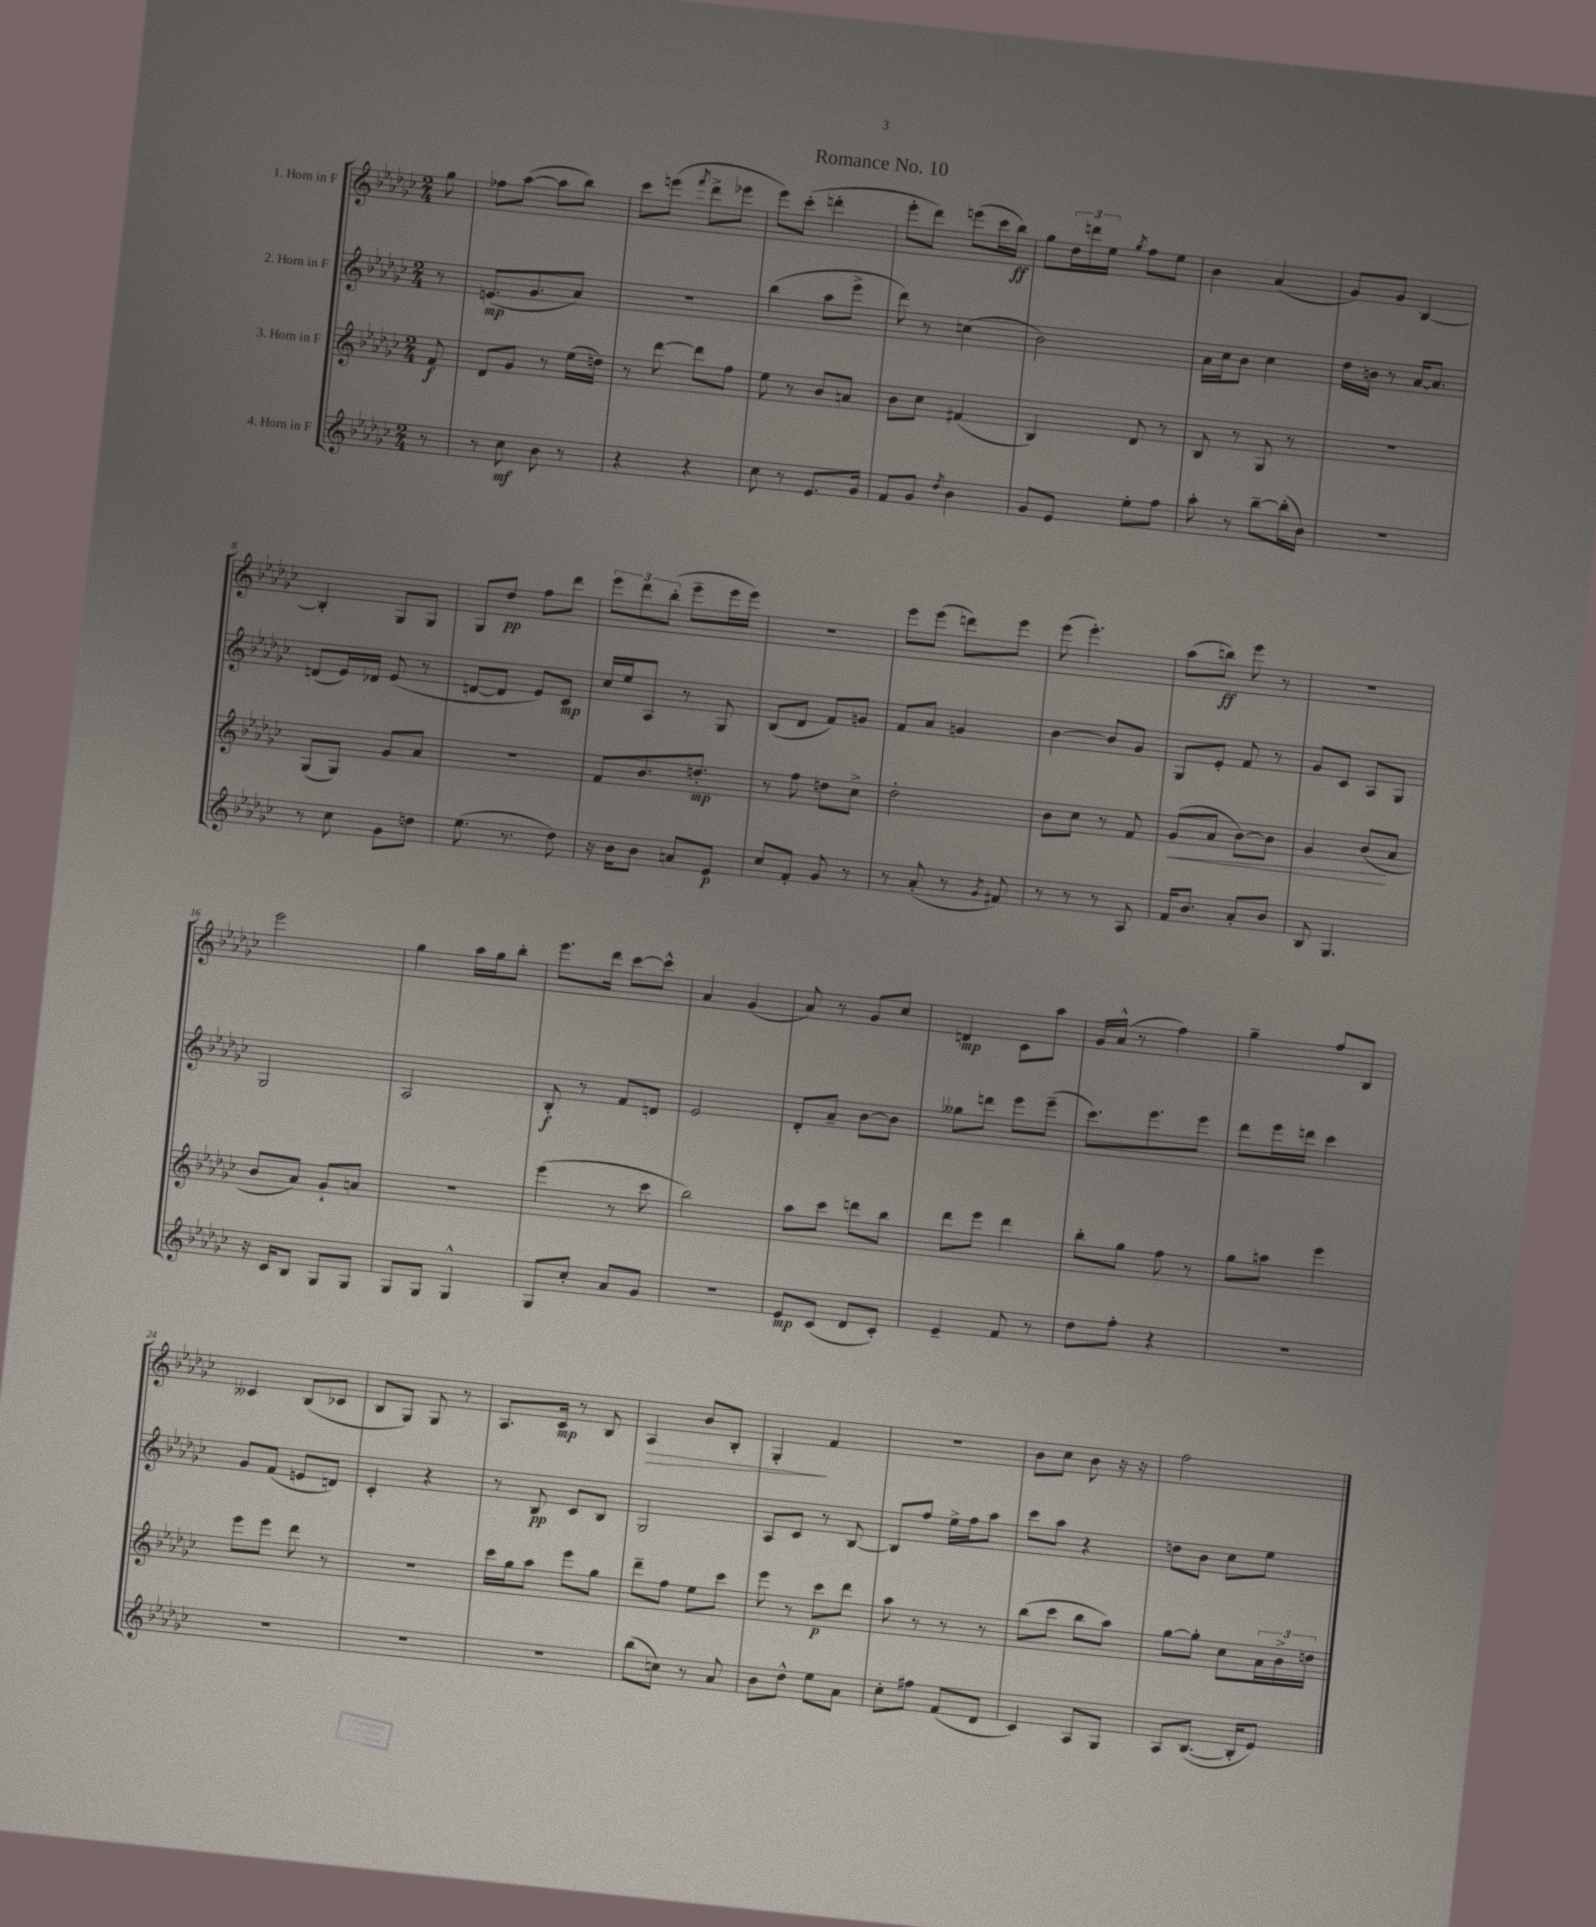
\header { title = "Romance No. 10" }
<<
\new StaffGroup <<
\new Staff = "s0" \with { instrumentName = "1. Horn in F" } {
    \clef treble \key ges \major \numericTimeSignature \time 2/4 \partial 8
    ges''8 |
    fes''8 aes''8~( aes''8 bes''8) |
    ces'''8 e'''8( \acciaccatura { f'''8 } des'''8-> ees'''8 |
    ees'''8) ces'''8-.( d'''4-. |
    ees'''8-. des'''8) e'''8( ces'''16 bes''16\ff) |
    ges''8 \tuplet 3/2 { des''16 d'''16 ees''16 } \acciaccatura { ges''8 } f''8 ees''8 |
    bes'4 aes'4( |
    ges'8) ges'8 bes4~ |
    bes4-. ges8 ges8 |
    ges8 des''8\pp f''8 des'''8 |
    \tuplet 3/2 { ees'''8 des'''8 bes''8-.( } ees'''8-- ees'''16 ees'''16) |
    r2 |
    ees'''8 ees'''8( d'''8) ees'''8 |
    ees'''8( ees'''4.-.) |
    aes''8( b''8\ff) ees'''8 r8 |
    r2 |
    ees'''2 |
    ges''4 aes''16 ges''16 bes''8-. |
    ees'''8. des'''16 ces'''8~ ces'''8-^ |
    aes'4 ges'4( |
    aes'8) r8 ges'8 ces''8 |
    d'4\mp ces'8 aes''8 |
    ges'16 aes'16-^( r8 f''4) |
    ges''4-- f''8 bes8 |
    ceses'4 bes8( ces'8 |
    bes8 ges8) ges8 r8 |
    aes8. ces'16\mp r8 bes8 |
    aes4\> bes'8 bes8-. |
    ges4-.\! f'4 |
    r2 |
    bes'8 ces''8 bes'8 r16 r16 |
    f''2 \bar "|." |
}
\new Staff = "s1" \with { instrumentName = "2. Horn in F" } {
    \clef treble \key ges \major \numericTimeSignature \time 2/4 \partial 8
    r8 |
    e'8.\mp( ges'8. aes'8) |
    R2 |
    bes''4( aes''8 ees'''8-> |
    des'''8) r8 c''4( |
    bes'2) |
    aes'16 ces''16 bes'8 ces''4 |
    des''16 b'16 r8 aes'16~ aes'8. |
    d'8( ees'16) des'16 ees'8( r8 |
    d'8~ d'8 ees'8) ces'8\mp |
    ces''16 ees''16 aes8 r8 ges8 |
    bes8( des'8 f'8) g'8 |
    f'8 aes'8 g'4 |
    bes'4~ bes'8 ges'8 |
    ges8 ees'8-. f'8 r8 |
    ges'8 ces'8 aes8 ges8 |
    ges2 |
    aes2 |
    bes8-.\f r8 f'8 d'8 |
    ees'2 |
    des'8-. aes'8-- bes'8~ bes'8 |
    geses''8 d'''8 ees'''8 ees'''8--( |
    ces'''8.) ees'''8. ees'''8 |
    des'''8 ees'''16 d'''16 ces'''4 |
    ges'8 f'8( e'8 d'8) |
    ces'4-. r4 |
    r8 bes8\pp ces'8 bes8 |
    ges2 |
    aes8 ces'8 r8 bes8~ |
    bes8 f''8 ees''16-> f''16 aes''8 |
    ces'''8 aes''8 r4 |
    d''8 bes'8 ces''8 ees''8 \bar "|." |
}
\new Staff = "s2" \with { instrumentName = "3. Horn in F" } {
    \clef treble \key ges \major \numericTimeSignature \time 2/4 \partial 8
    f'8\f |
    des'8 ges'8 r8 ees''16( d''16) |
    r8 des'''8~ des'''8 f''8 |
    ees''8 r8 bes'8 a'8 |
    bes'8 ces''8 fis'4( |
    bes4) des'8 r8 |
    bes8 r8 ges8 r8 |
    r2 |
    ges8( ges8) ges'8 aes'8 |
    R2 |
    f'8 bes'8. d''8.-.\mp |
    r8 f''8 d''8 ces''8-> |
    des''2-. |
    bes'8 ces''8 r8 f'8 |
    ges'8\<( aes'8 bes'8~) bes'8 |
    ges'4 bes'8\!( aes'8 |
    bes'8 aes'8) ges'8-! a'8 |
    R2 |
    ees'''4( r8 ces'''8 |
    bes''2) |
    aes''8 ces'''8 d'''8 bes''8 |
    des'''8 ees'''8 des'''4 |
    bes''8-. ges''8 f''8 r8 |
    ges''8 a''8 ees'''4 |
    ees'''8 ees'''8 des'''8 r8 |
    R2 |
    ces'''16 ges''16 aes''8 ees'''8 ges''8 |
    des'''8-- f''8 ees''8 ces'''8 |
    ees'''8 r8 ces'''8\p des'''8 |
    aes''8 r8 r8 r8 |
    bes''8( ces'''8 bes''8 aes''8) |
    ges''8~ ges''8-. ces''8 \tuplet 3/2 { aes'16 bes'16-> d''16 } \bar "|." |
}
\new Staff = "s3" \with { instrumentName = "4. Horn in F" } {
    \clef treble \key ges \major \numericTimeSignature \time 2/4 \partial 8
    r8 |
    r8 ces''8\mf bes'8 r8 |
    r4 r4 |
    ces''8 r8 ees'8. ges'16 |
    f'8 ges'8 \acciaccatura { des''8 } bes'4 |
    ges'8 ees'8 ees''8-. f''8 |
    aes''8-. r8 bes''8~-- bes''16-.( bes'16) |
    R2 |
    r8 ces''8 ges'8 d''8 |
    ees''8.( r8. des''8) |
    r16 bes'16 bes'8 a'8 ees'8\p |
    ces''8 f'8-. ges'8 r8 |
    r8 aes'8-.( r8 \acciaccatura { ges'8 } fis'8) |
    r8 r8 r8 aes8 |
    f'16 bes'8. aes'8-. bes'8 |
    bes8 ges4. |
    r16 ces'16 bes8 ges8 ges8 |
    ges8 ges8 ges4-^ |
    ges8 ces''8-. aes'8 ges'8 |
    r2 |
    ees'8\mp ces'8( des'8 ces'8-.) |
    ees'4-- f'8 r8 |
    des''8 f''8-. r4 |
    R2 |
    R2 |
    R2 |
    R2 |
    bes''8( c''8) r8 aes'8 |
    bes'8 des''8-^ ees''8 aes'8 |
    ces''8-. fis''8 f'8( des'8 |
    ces'4) aes8 ges8 |
    aes8 bes8.~( bes16-. ees'8) \bar "|." |
}
>>
>>
